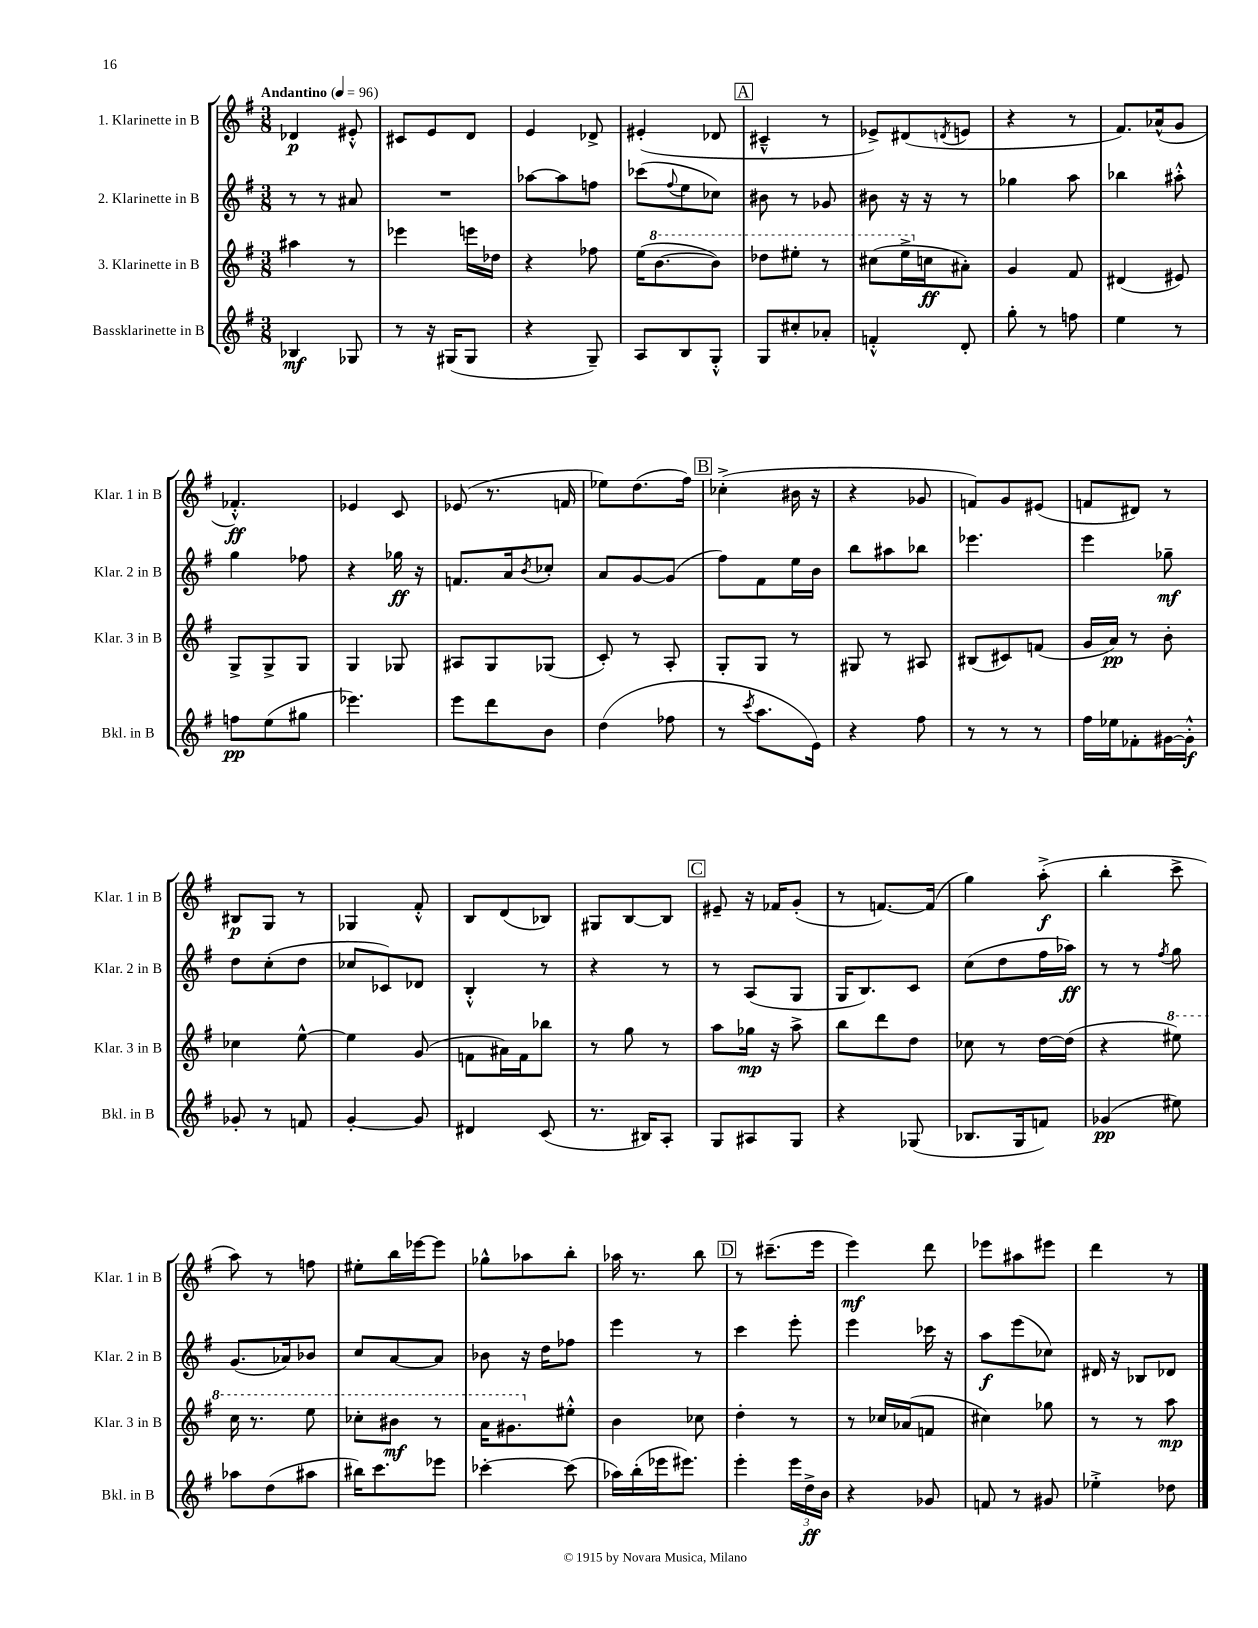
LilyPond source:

<<
\new StaffGroup <<
\new Staff = "s0" \with { instrumentName = "1. Klarinette in B" shortInstrumentName = "Klar. 1 in B" } {
    \clef treble \key g \major \numericTimeSignature \time 3/8 \tempo "Andantino" 4 = 96
    des'4\p eis'8-.-^ |
    cis'8 e'8 d'8 |
    e'4 des'8-> |
    eis'4-.( des'8 |
    \mark \markup { \box "A" } cis'4---^ r8 |
    ees'8->) dis'8( \acciaccatura { d'8 } e'8 |
    r4 r8 |
    fis'8.) aes'16-^( g'8 |
    fes'4.-.-^\ff) |
    ees'4 c'8 |
    ees'8( r8. f'16 |
    ees''8) d''8.( fis''16) |
    \mark \markup { \box "B" } ces''4-.->( bis'16 r16 |
    r4 ges'8 |
    f'8) g'8 eis'8( |
    f'8 dis'8) r8 |
    bis8\p g8 r8 |
    ges4 fis'8-.-^ |
    b8 d'8( bes8) |
    gis8 b8~ b8 |
    \mark \markup { \box "C" } eis'8-- r16 fes'16 g'8-.( |
    r8 f'8.~) f'16( |
    g''4) a''8-.->\f( |
    b''4-. c'''8-> |
    a''8) r8 f''8 |
    eis''8-. b''16 ees'''16~ ees'''8 |
    ges''8-^ aes''8 b''8-. |
    aes''16 r8. b''8 |
    \mark \markup { \box "D" } r8 cis'''8.--( e'''16 |
    e'''4\mf) d'''8 |
    ees'''8 ais''8 eis'''8 |
    d'''4 r8 \bar "|." |
}
\new Staff = "s1" \with { instrumentName = "2. Klarinette in B" shortInstrumentName = "Klar. 2 in B" } {
    \clef treble \key g \major \numericTimeSignature \time 3/8
    r8 r8 ais'8 |
    R4. |
    aes''8~ aes''8 f''8 |
    ces'''8( \appoggiatura { fis''8 } e''8 ces''8) |
    \mark \markup { \box "A" } bis'8 r8 ges'8 |
    bis'8 r16 r16 r8 |
    ges''4 a''8 |
    bes''4 ais''8-.-^ |
    g''4 fes''8 |
    r4 ges''16\ff r16 |
    f'8. a'16 \acciaccatura { b'8 } ces''8-. |
    a'8 g'8~ g'8( |
    \mark \markup { \box "B" } fis''8) fis'8 e''16 b'16 |
    b''8 ais''8 bes''8 |
    ees'''4. |
    e'''4 ges''8--\mf |
    d''8 c''8-.( d''8 |
    ces''8 ces'8) des'8 |
    b4-.-^ r8 |
    r4 r8 |
    \mark \markup { \box "C" } r8 a8( g8 |
    g16 b8.) c'8 |
    c''8( d''8 fis''16 aes''16\ff) |
    r8 r8 \acciaccatura { fis''8 } g''8 |
    g'8.( aes'16) bes'8 |
    c''8 a'8~ a'8 |
    bes'8 r16 d''16 fes''8 |
    e'''4 r8 |
    \mark \markup { \box "D" } c'''4 e'''8-. |
    e'''4 ces'''16 r16 |
    a''8\f e'''8( ces''8) |
    dis'16 r16 bes8 des'8 \bar "|." |
}
\new Staff = "s2" \with { instrumentName = "3. Klarinette in B" shortInstrumentName = "Klar. 3 in B" } {
    \clef treble \key g \major \numericTimeSignature \time 3/8
    ais''4 r8 |
    ees'''4 e'''16 des''16 |
    r4 fes''8 |
    e''16( \ottava #1 b''8.~ b''8) |
    \mark \markup { \box "A" } des'''8 eis'''8-. r8 |
    cis'''8( e'''16-> \ottava #0 c''!16\ff ais'8-.) |
    g'4 fis'8 |
    dis'4( eis'8) |
    g8-> g8-> g8 |
    g4 ges8 |
    ais8 g8 ges8( |
    c'8-.) r8 a8-. |
    \mark \markup { \box "B" } g8-. g8 r8 |
    gis8 r8 ais8 |
    bis8( cis'8) f'8( |
    g'16 a'16\pp) r8 b'8-. |
    ces''4 e''8~-^ |
    e''4 g'8( |
    f'8 ais'16) f'16 bes''8 |
    r8 g''8 r8 |
    \mark \markup { \box "C" } a''8 ges''16\mp r16 a''8-> |
    b''8 d'''8 d''8 |
    ces''8 r8 d''16~ d''16( |
    r4 \ottava #1 eis'''8) |
    c'''16 r8. e'''8 |
    ces'''8-. bis''8\mf r8 |
    a''16 gis''8. \ottava #0 eis''8-.-^ |
    b'4 ces''8 |
    \mark \markup { \box "D" } d''4-. r8 |
    r8 ces''16 aes'16( f'8 |
    cis''4) ges''8 |
    r8 r8 a''8\mp \bar "|." |
}
\new Staff = "s3" \with { instrumentName = "Bassklarinette in B" shortInstrumentName = "Bkl. in B" } {
    \clef treble \key g \major \numericTimeSignature \time 3/8
    bes4\mf ges8 |
    r8 r16 gis16( gis8 |
    r4 g8--) |
    a8 b8 g8-.-^ |
    \mark \markup { \box "A" } g8 cis''8-. aes'8-. |
    f'4-.-^ d'8-. |
    g''8-. r8 f''8 |
    e''4 r8 |
    f''8\pp e''8( gis''8 |
    ees'''4.) |
    e'''8 d'''8 b'8 |
    d''4( fes''8 |
    \mark \markup { \box "B" } r8 \acciaccatura { c'''8 } a''8. e'16) |
    r4 fis''8 |
    r8 r8 r8 |
    fis''16 ees''16 fes'8-. gis'16~ gis'16-.-^\f |
    ges'8-. r8 f'8 |
    g'4~-. g'8 |
    dis'4 c'8( |
    r8. bis16) a8-. |
    \mark \markup { \box "C" } g8 ais8 g8 |
    r4 ges8( |
    bes8. g16 f'8) |
    ges'4\pp( eis''8) |
    aes''8 d''8( ais''8 |
    bis''16) c'''8. ees'''8 |
    ces'''4~-. ces'''8( |
    aes''16) b''16-.( ees'''16 eis'''8.) |
    \mark \markup { \box "D" } e'''4-. \tuplet 3/2 { e'''16 d''16->\ff b'16 } |
    r4 ges'8 |
    f'8 r8 gis'8 |
    ees''4-.-> des''8 \bar "|." |
}
>>
>>
\layout { \context { \Score \remove "Bar_number_engraver" } }
